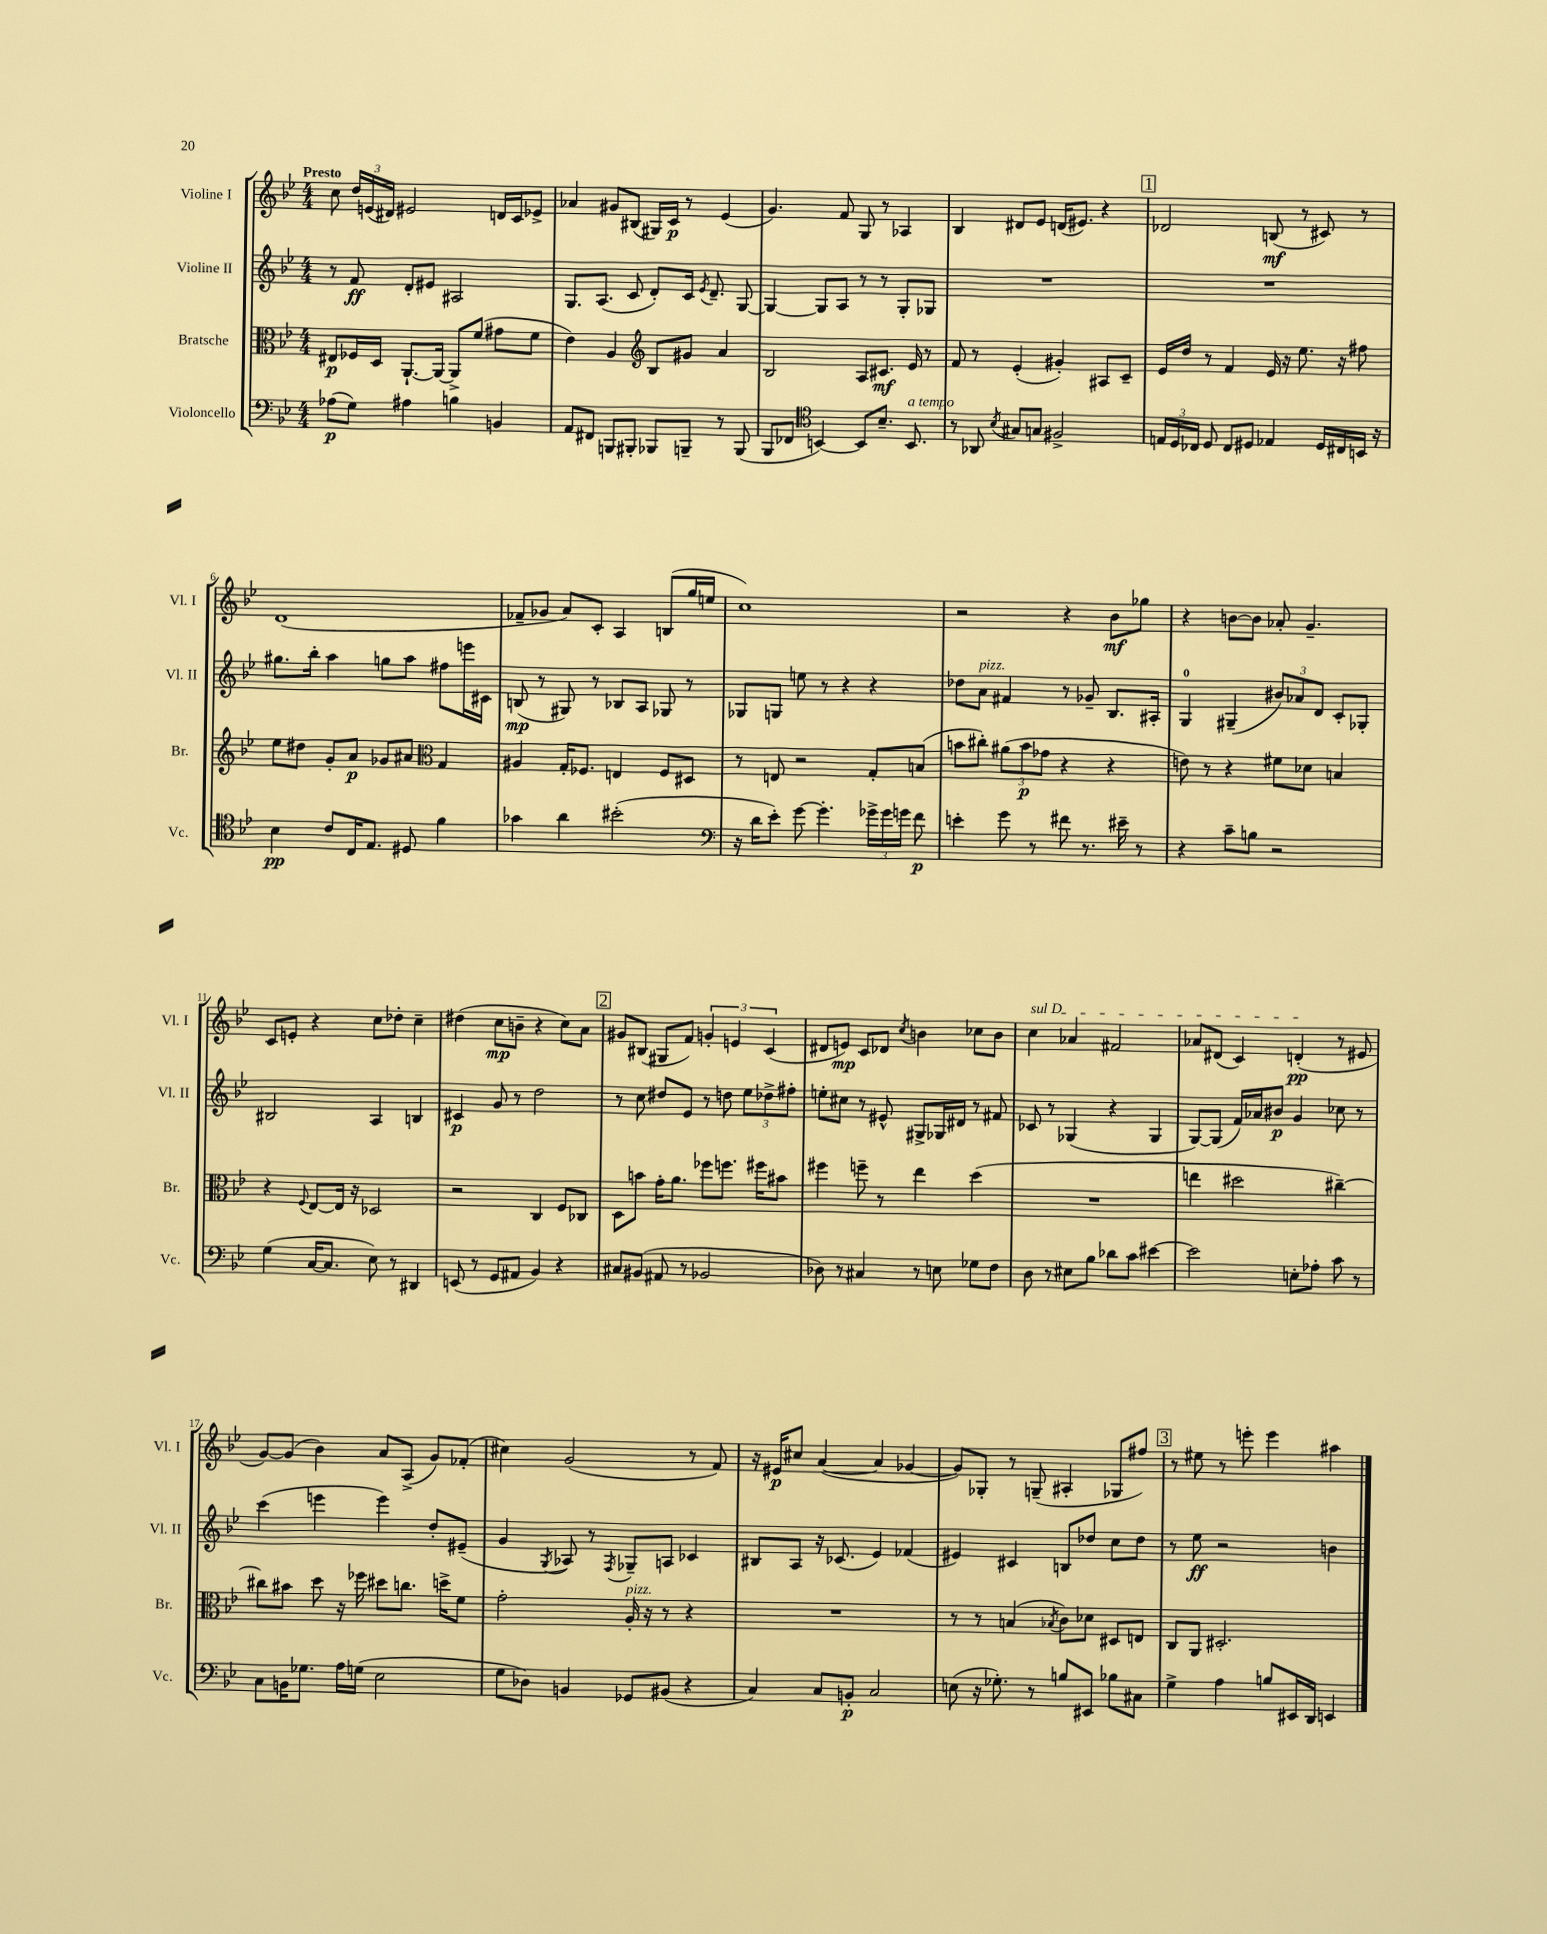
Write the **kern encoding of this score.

**kern	**kern	**kern	**kern
*staff4	*staff3	*staff2	*staff1
*clefF4	*clefC3	*clefG2	*clefG2
*k[b-e-]	*k[b-e-]	*k[b-e-]	*k[b-e-]
*M4/4	*M4/4	*M4/4	*M4/4
(8A-	8E#	8r	8cc
8G)	16F-	8f	24dd
.	.	.	(24e
.	16D	.	.
.	.	.	24d#)
4A#	[8.AA`	8d'	2e#
.	.	8e#	.
.	16AA_	.	.
4B	8AA^]	2A#	.
.	(8f	.	.
4BB	8g#	.	16d
.	.	.	16c
.	8f	.	8e-^
=	=	=	=
8AA	4e-)	8.G	4a-
8FF#	.	.	.
.	.	(8.A	.
8BBB	4A	.	8g#
8BBB#'	.	8c	(8B#
*	*clefG2	*	*
8BBB-	8B-	8d')	16G#)
.	.	.	16c
8BBB~	8g#	16c	8r
.	.	8qe-	.
.	.	8.d~	.
8r	4a	.	(4e-
(8BBB	.	[8G	.
=	=	=	=
8BBB-	2B-	4G_	4.g)
8FF-	.	.	.
*clefC4	*	*	*
[4BB)	.	8G]	.
.	.	8A	8f
8BB]	8A	8r	8G
8.B-~	8.c#	8r	8r
.	.	8G'	4A-
8.BB	16e-	.	.
.	8r	8G-	.
=	=	=	=
8r	8f	1r	4B-
8AA-	8r	.	.
8qB-	.	.	.
8G#	(4e-'	.	8d#
8G	.	.	8e-
2F#^	4g#')	.	(16d
.	.	.	8.e#)
.	8A#	.	4r
.	8c~	.	.
=	=	=	=
24E	16e-	1r	2d-
24D	.	.	.
.	16dd	.	.
24C-	.	.	.
8D	8r	.	.
8C-	4f	.	.
8D#	.	.	.
4E-	16e-	.	(8B
.	16r	.	.
.	8.ee-	.	8r
16D#	.	.	8c#)
16C#	16r	.	.
16BB	8ff#	.	8r
16r	.	.	.
=	=	=	=
4B-	8ee-	8.gg#	(1d
.	8dd#	.	.
.	.	16bb-'	.
8c	8g'	4aa	.
16C	8a	.	.
8.E-	.	.	.
.	8g-	8gg	.
8D#	8a#	8aa	.
*	*clefC3	*	*
4f	4G	8ff#	.
.	.	16eee	.
.	.	16c#	.
=	=	=	=
4g-	4A#	(8B	8f-~
.	.	8r	8g-
4a	16G'	8G#)	8a)
.	8.F-	.	.
.	.	8r	8c'
(2b#'	4E	8B-	4A
.	.	8A	.
.	8F-	8G-	(8B
.	8D#	8r	16gg
.	.	.	16ee
=	=	=	=
*clefF4	*	*	*
16r	8r	8G-	1cc)
16d	.	.	.
8e-')	8E	8G	.
[8g	2r	8ee	.
4.g']	.	8r	.
.	.	4r	.
24g-^	8G'	4r	.
24g-	.	.	.
24g	.	.	.
8f	(8B	.	.
=	=	=	=
4e'	8b	8dd-	2r
.	8cc#')	8a	.
8g	(12a#	4f#	.
.	12b	.	.
8r	.	.	.
.	12g-	.	.
8f#	4r	8r	4r
8.r	.	8g-~	.
.	4r	8.B-	8b-
16e#~	.	.	.
8r	.	.	8gg-
.	.	16A#'	.
=	=	=	=
4r	8e)	4G	4r
.	8r	.	.
8c~	4r	(4G#~	[8b
8B	.	.	8b]
2r	8f#	12b#)	8a-'
.	.	12a-	.
.	8d-	.	4.g~
.	.	12d	.
.	4B	8c'	.
.	.	8G-'	.
=	=	=	=
(4G	4r	2B#	8c
.	.	.	8e'
.	8qqF	.	.
[16C	[8E-	.	4r
8.C]	.	.	.
.	16E-]	.	.
.	16r	.	.
8E-)	2D-	4A	8cc
8r	.	.	8dd-'
4DD#	.	4B	4cc~
=	=	=	=
(8EE	2r	4c#	(4dd#
8r	.	.	.
8GG	.	8g	8cc
8AA#	.	8r	8b~
4BB-)	4C	2dd	4r
4r	8F	.	8cc)
.	8C-	.	8a
=	=	=	=
8C#	8D	8r	8g#
(8BB#	8b	8cc	(8B#
8AA#	16g'	8dd#	8G#
.	8.a	.	.
8r	.	8e-	8f)
2BB-	8ff-	8r	6g'
.	8.ff	8dd	.
.	.	.	6e
.	.	12ee-	.
.	16ff#	.	.
.	.	12dd-^	(6c
.	8b#	.	.
.	.	12ff#'	.
=	=	=	=
8D-)	4ff#	8ee'	8d#
8r	.	8cc#	8e)
4C#	8ff~	8r	8c
.	8r	8e#^^	8d-
.	.	.	8qcc
8r	4ee-	8G#^	4b
8E	.	16G-	.
.	.	16d#	.
8G-	(4dd	8r	8cc-
8F	.	8f#	8b
=	=	=	=
8D	1r	8c-	4cc
8r	.	8r	.
8E#	.	(4G-	4a-
8B-	.	.	.
8d-	.	4r	2f#
8c	.	.	.
[4e#	.	4G-	.
=	=	=	=
2e#]	4ee	[8G)	8a-
.	.	(8G]	(8d#
.	2dd#	16f)	4c)
.	.	16a-	.
.	.	8b#	.
8E'	.	4g	(4d'
8A-'	.	.	.
8c	[4cc#~)	8cc-	8r
8r	.	8r	8e#
=	=	=	=
8C	8cc#]	(4ccc	[8g)
16BB	8b#	.	(8g]
8.G-	.	.	.
.	8dd	4eee	4b-)
16A	16r	.	.
(16G	16ff-	.	.
2E-	8dd#	4eee)	8a
.	8.cc	.	(8A^
.	.	8dd'	8g)
.	16dd^	.	.
.	8f	(8e#~	(8f-'
=	=	=	=
8G	2g'	4g	4cc#)
8D-)	.	.	.
.	.	8qG	.
4BB	.	8A-)	(2g
.	.	8r	.
.	.	8qF	.
8GG-	16A'	8G-~	.
.	16r	.	.
(8BB#	8r	8A	.
4r	4r	4c-	8r
.	.	.	8f)
=	=	=	=
4C)	1r	8B#	16r
.	.	.	16e#
.	.	8A	8cc#
8C	.	16r	([4a
.	.	(8.c-	.
8BB'	.	.	.
2C	.	4e-)	4a]
.	.	(4f-	[4g-
=	=	=	=
(8E	8r	4e#)	8g-])
16r	8r	.	8G-'
8.G-')	.	.	.
.	(4B	4c#	8r
8r	.	.	(8G~
.	8qB-	.	.
8B	8c)	8B	4A#'
8EE#	8d-	8dd-	.
8B-	8D#	8cc	8G-
8C#	8E	8dd-	8ff#)
=	=	=	=
4G^	8C	8r	8r
.	8AA	8ee-	8ee#
4A	2.D#'	2r	8r
.	.	.	8eee'
8B	.	.	4eee
16EE#	.	.	.
16DD	.	.	.
4EE	.	4b	4aa#
==	==	==	==
*-	*-	*-	*-
